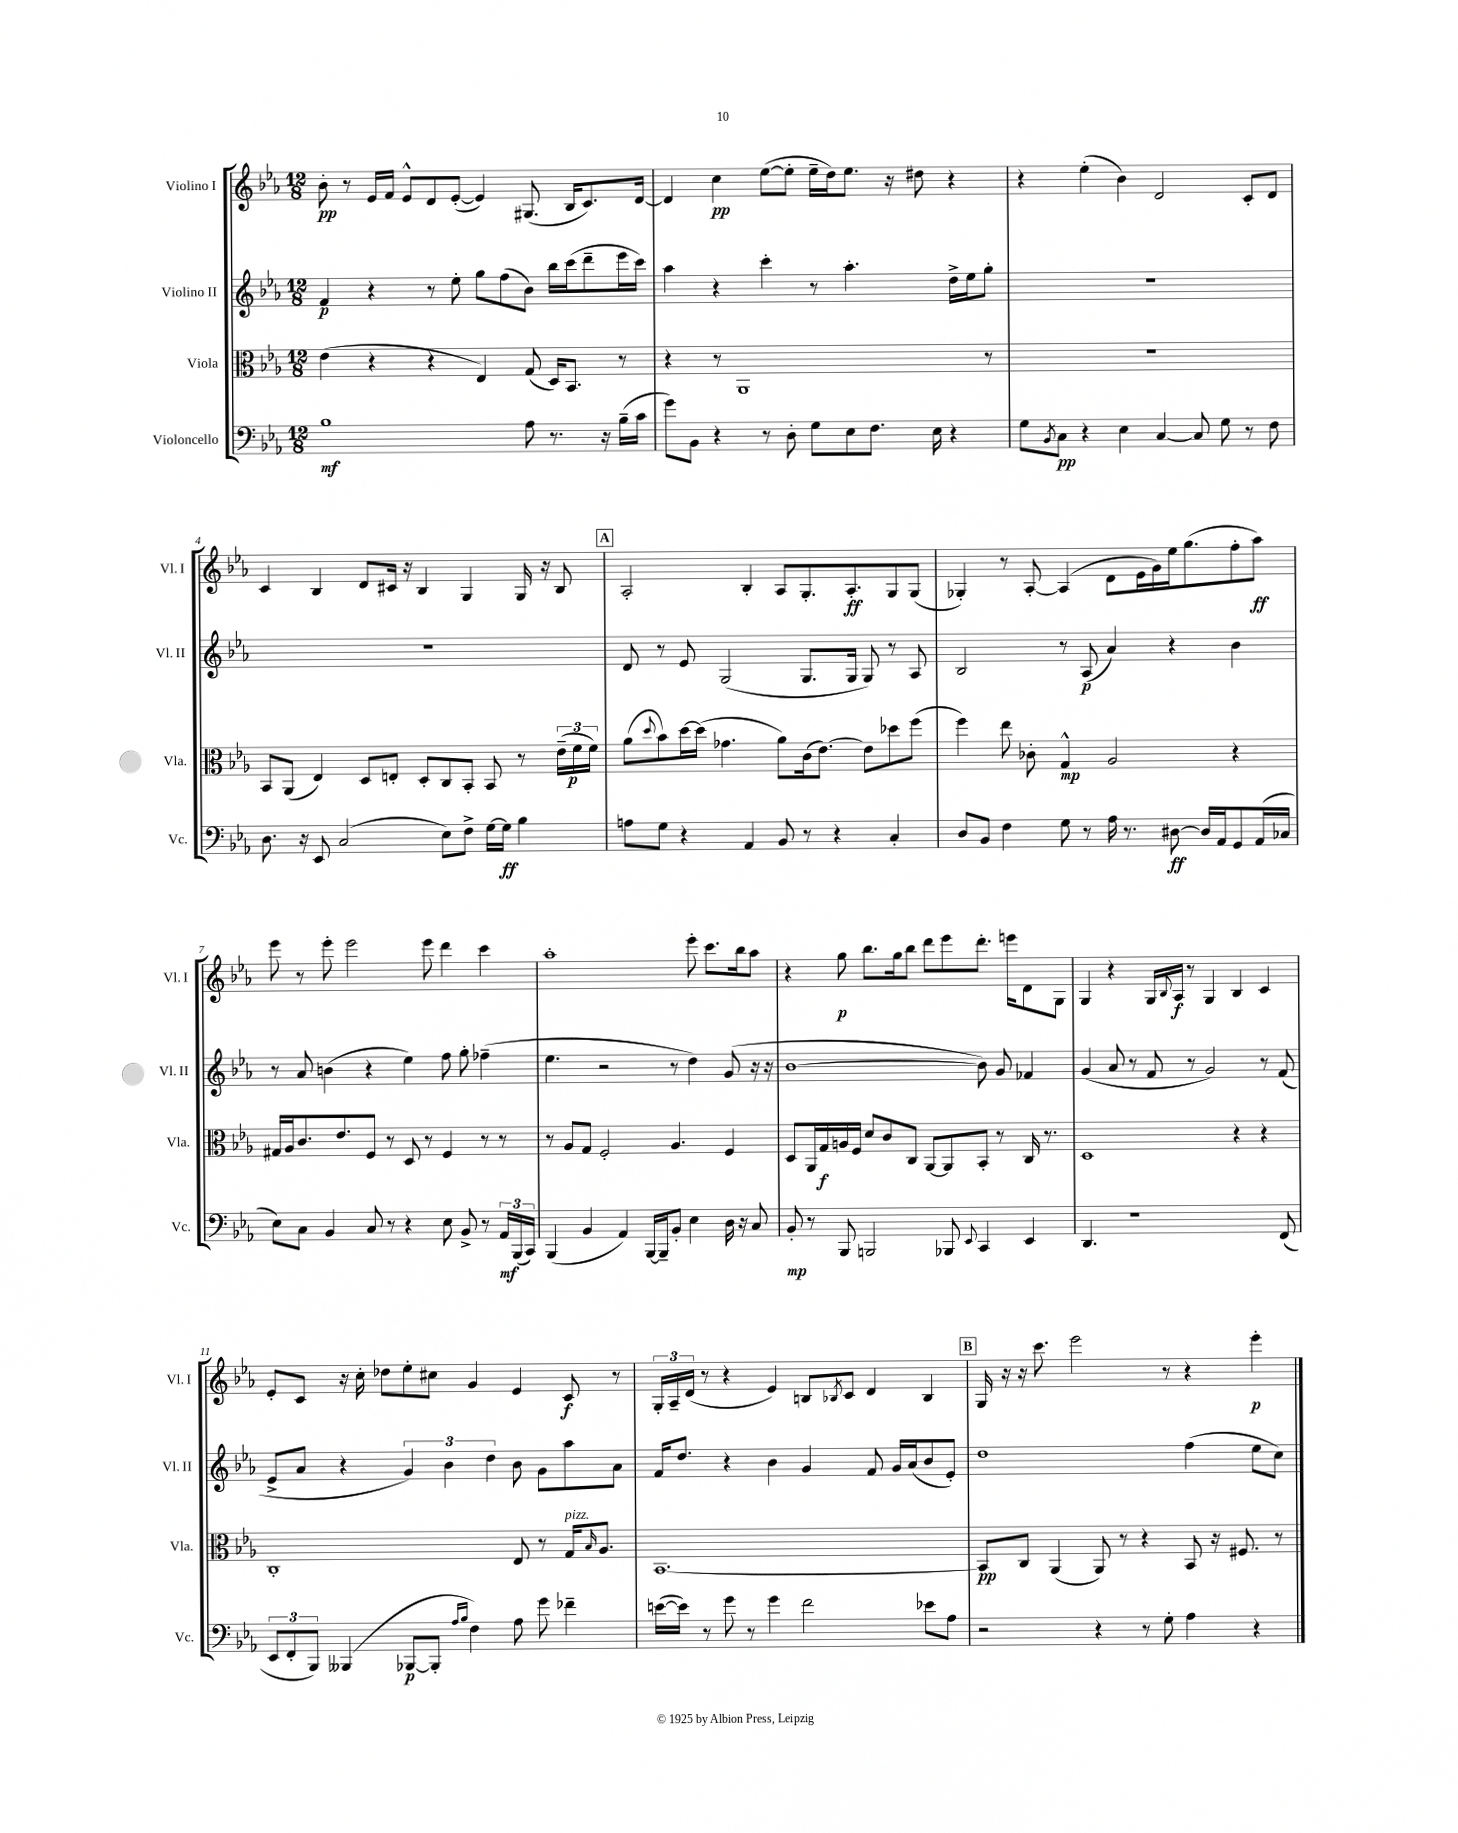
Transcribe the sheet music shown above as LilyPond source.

<<
\new StaffGroup <<
\new Staff = "s0" \with { instrumentName = "Violino I" shortInstrumentName = "Vl. I" } {
    \clef treble \key ees \major \numericTimeSignature \time 12/8
    bes'8-.\pp r8 ees'16 f'16 ees'8-^ d'8 ees'8~-.( ees'4) gis8.( bes16 c'8.) d'16~ |
    d'4 c''4\pp ees''8~( ees''8-. ees''16-- d''16) ees''8. r16 dis''8 r4 |
    r4 ees''4-.( bes'4) d'2 c'8-. d'8 |
    c'4 bes4 d'8 cis'16 r16 bes4 g4 g16 r16 bes8 |
    \mark \markup { \box "A" } aes2-. bes4-. aes8 g8.-. aes8.-.\ff g8 g8( |
    ges4-.) r8 aes8~-. aes4( d'8 ees'16 g'16) ees''16 g''8.( f''8-. aes''8\ff) |
    ees'''8 r8 ees'''8-. ees'''2 ees'''8 d'''4 c'''4 |
    aes''1-. ees'''8-. c'''8. bes''16 aes''8 |
    r4 g''8\p bes''8. g''16 bes''8 d'''8 ees'''8 d'''8.-. e'''16 d'8 g8 |
    g4 r4 g16 \appoggiatura { bes8 } aes16\f r8 g4 bes4 c'4 |
    ees'8-. c'8 r16 c''16-. des''8 ees''8-. cis''8 g'4 ees'4 c'8\f r8 |
    \tuplet 3/2 { g16-. aes16-- d'16( } r8 r4 ees'4) b8 \acciaccatura { bes8 } c'8 d'4 bes4 |
    \mark \markup { \box "B" } g16 r16 r16 c'''8. ees'''2 r8 r4 ees'''4-.\p \bar "|." |
}
\new Staff = "s1" \with { instrumentName = "Violino II" shortInstrumentName = "Vl. II" } {
    \clef treble \key ees \major \numericTimeSignature \time 12/8
    f'4\p r4 r8 ees''8-. g''8 f''8( bes'8) bes''16 c'''16( d'''8-- ees'''16 c'''16) |
    aes''4 r4 c'''4-. r8 aes''4.-. d''16-> ees''16 g''8-. |
    R1. |
    R1. |
    \mark \markup { \box "A" } d'8 r8 ees'8 g2( g8. g16 g8) r8 aes8 |
    bes2 r8 aes8\p( aes'4) r4 bes'4 |
    r8 aes'8 b'4( r4 ees''4) f''8 g''8-. fes''4--( |
    ees''4. r2 r8 d''4) g'8( r16 r16 |
    bes'1~ bes'8) g'8 fes'4 |
    g'4( aes'8 r8 f'8 r8 g'2) r8 f'8( |
    ees'8-> aes'8 r4 \tuplet 3/2 { g'4) bes'4 d''4 } bes'8 g'8 aes''8 aes'8 |
    f'16 d''8. r4 bes'4 g'4 f'8 g'16 aes'16( bes'8 ees'8-.) |
    \mark \markup { \box "B" } d''1 f''4( ees''8 c''8) \bar "|." |
}
\new Staff = "s2" \with { instrumentName = "Viola" shortInstrumentName = "Vla." } {
    \clef alto \key ees \major \numericTimeSignature \time 12/8
    ees'4( r4 r4 ees4) g8( d16) bes,8. r8 |
    r4 r8 aes,1 r8 |
    R1. |
    bes,8 aes,8( ees4) d8 e8-. d8-. c8 bes,8-. bes,8 r8 \tuplet 3/2 { ees'16--( f'16\p f'16) } |
    \mark \markup { \box "A" } aes'8( \appoggiatura { d''8 } bes'8) d''16~ d''16( ges'4. aes'8) c'16( ees'8.~) ees'8 des''8 f''8( |
    f''4) ees''8 ces'8-. g4-^\mp aes2 r4 |
    gis16 aes16 c'8. ees'8. f8 r8 d8 r8 f4 r8 r8 |
    r8 aes8 g8 f2-. aes4. f4 |
    d8 aes,16 g16\f a16 f16 d'8 c'8 c8 aes,8~ aes,8 bes,8-. r8 c16 r8. |
    d1 r4 r4 |
    c1-. ees8 r8 g16^\markup { \italic "pizz." } \grace { bes16 } aes8. |
    bes,1.~ |
    \mark \markup { \box "B" } bes,8\pp c8 aes,4( aes,8) r8 r4 bes,8 r16 fis8. r8 \bar "|." |
}
\new Staff = "s3" \with { instrumentName = "Violoncello" shortInstrumentName = "Vc." } {
    \clef bass \key ees \major \numericTimeSignature \time 12/8
    bes1\mf aes8 r8. r16 bes16--( c'16 |
    g'8) bes,8 r4 r8 d8-. g8 ees8 f8. ees16 r4 |
    g8 \acciaccatura { bes,8 } c8\pp r4 ees4 c4~ c8 g8 r8 f8 |
    d8. r16 ees,8 c2( ees8) f8-> g16~ g16\ff bes4 |
    \mark \markup { \box "A" } a8 g8 r4 aes,4 bes,8 r8 r4 c4-. |
    d8 bes,8 f4 g8 r8 aes16 r8. dis8~\ff dis16 aes,16 g,8 aes,16( ces16 |
    ees8) c8 bes,4 c8 r8 r4 ees8 bes,8-> r8 \tuplet 3/2 { aes,16\mf bes,,16( c,16) } |
    bes,,4( bes,4 aes,4) bes,,16~ bes,,16-- bes,8-. ees4 d16 r16 c8 |
    bes,8-.\mp r8 bes,,8 b,,2 bes,,8 \appoggiatura { ees,8 } c,4 ees,4 |
    d,4. r1 f,8( |
    \tuplet 3/2 { ees,8 f,8-. bes,,8) } beses,,4( bes,,8~\p bes,,8-. \grace { aes16 bes16 } f4) aes8 g'8 fes'4-- |
    e'16~( e'16) r8 g'8 r8 g'4 f'2 ees'8 aes8 |
    \mark \markup { \box "B" } r2 r4 r8 g8-. aes4 r4 \bar "|." |
}
>>
>>
